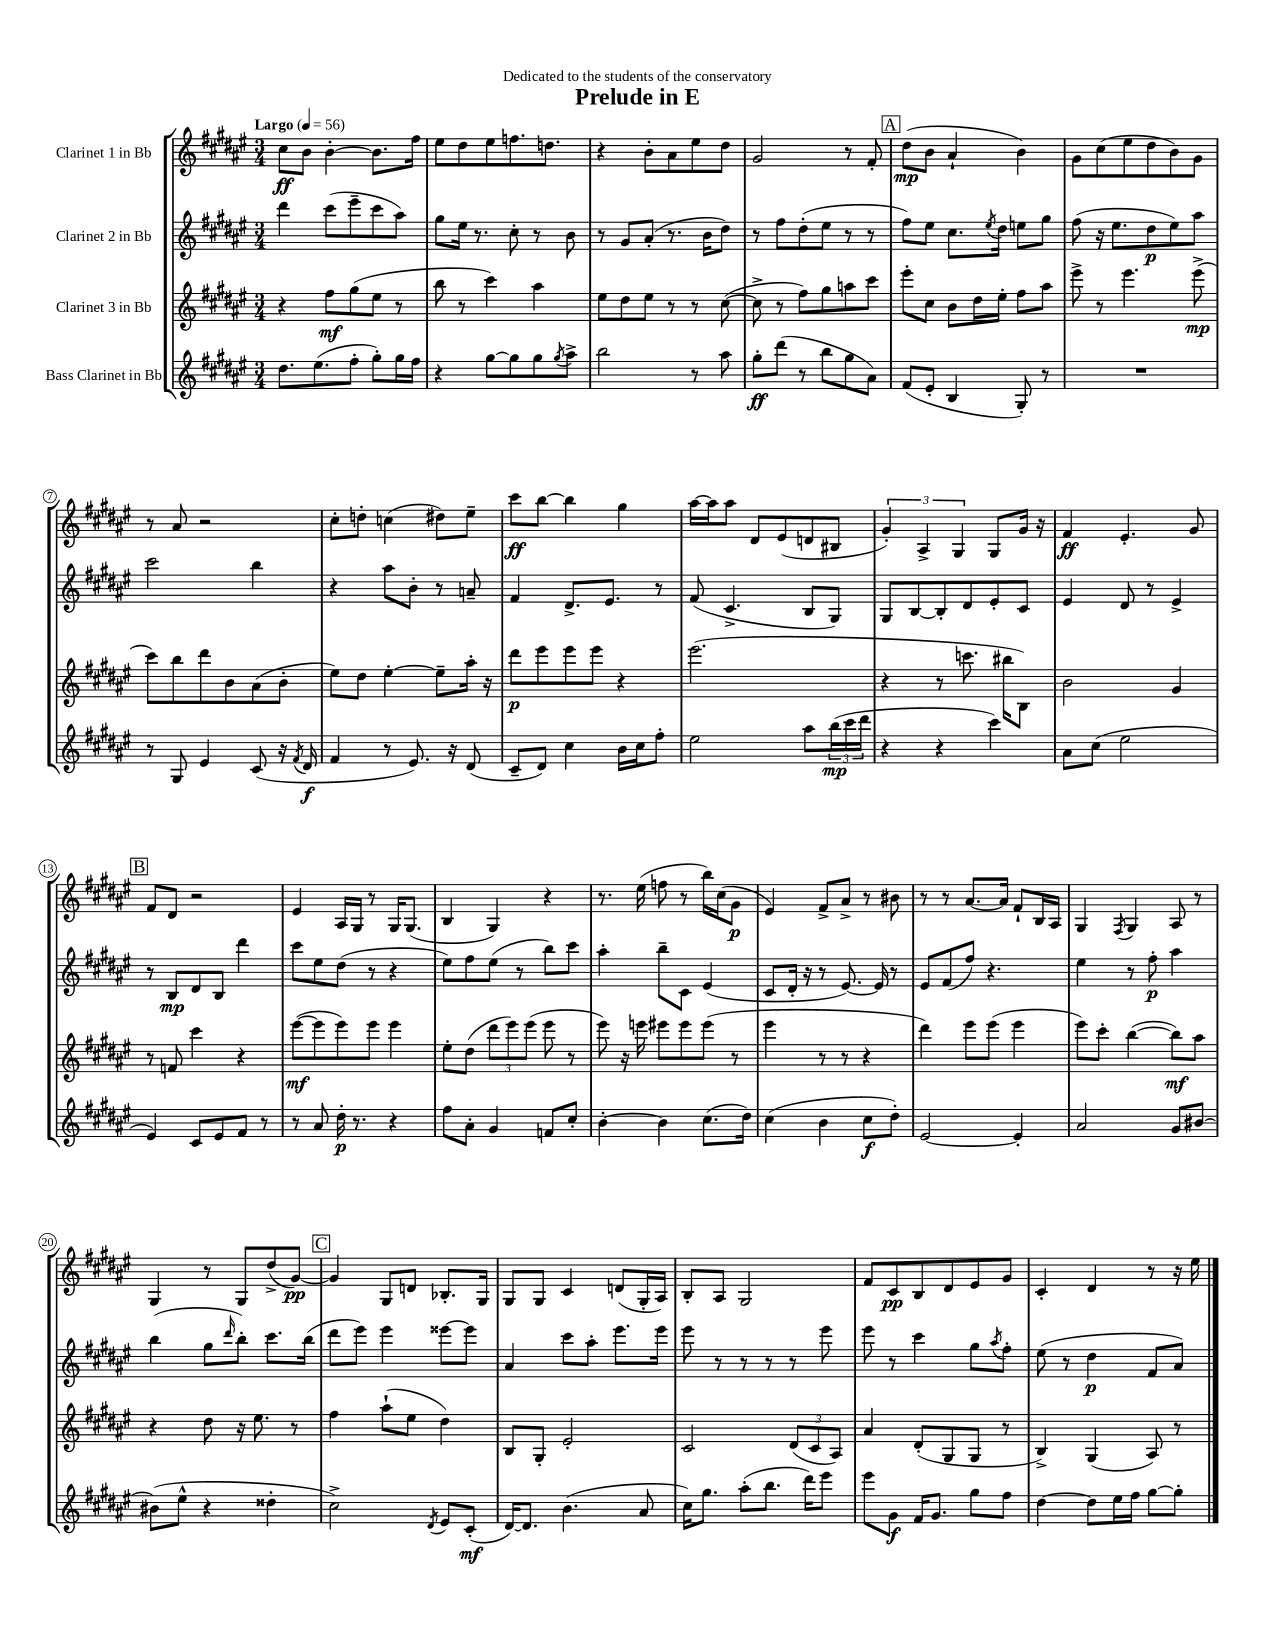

**kern	**kern	**kern	**kern
*staff4	*staff3	*staff2	*staff1
*clefG2	*clefG2	*clefG2	*clefG2
*k[f#c#g#d#a#e#]	*k[f#c#g#d#a#e#]	*k[f#c#g#d#a#e#]	*k[f#c#g#d#a#e#]
*M3/4	*M3/4	*M3/4	*M3/4
*MM56	*MM56	*MM56	*MM56
8.dd#	4r	4ddd#	8cc#
.	.	.	8b
(8.ee#	.	.	.
.	8ff#	(8ccc#	[4b'
8ff#'	(8gg#	8eee#~	.
8gg#')	8ee#	8ccc#	8.b]
16gg#	8r	8aa#)	.
16ff#	.	.	16ff#
=	=	=	=
4r	8bb	8gg#	8ee#
.	8r	16ee#	8dd#
.	.	8.r	.
[8gg#	4ccc#)	.	8ee#
8gg#]	.	8cc#'	8.ff
8gg#	4aa#	8r	.
.	.	.	8.dd
8qgg#	.	.	.
8aa#^	.	8b	.
=	=	=	=
2bb	8ee#	8r	4r
.	8dd#	8g#	.
.	8ee#	(8a#'	8b'
.	8r	8.r	8a#
8r	8r	.	8ee#
.	.	16b	.
8aa#	([8cc#	8dd#)	8dd#
=	=	=	=
8gg#'	8cc#^]	8r	2g#
(8ddd#	8r	8ff#	.
8r	8ff#)	(8dd#'	.
8bb	8gg#	8ee#	.
8gg#	8aa	8r	8r
8a#)	8ccc#	8r	8f#'
=	=	=	=
(8f#	8eee#'	8ff#)	(8dd#
8e#'	8cc#	8ee#	8b
4B	8b	8.cc#	4a#`
.	16dd#	.	.
.	.	8qee#	.
.	16ee#'	16dd#	.
8G#')	8ff#	8ee	4b)
8r	8aa#	8gg#	.
=	=	=	=
2.r	8eee#^	(8ff#	8g#
.	8r	16r	(8cc#
.	.	8.ee#	.
.	4.eee#	.	8ee#
.	.	8dd#	8dd#
.	.	8ee#)	8b)
.	(8eee#^	8aa#	8g#
=	=	=	=
8r	8ccc#)	2ccc#	8r
8G#	8bb	.	8a#
4e#	8ddd#	.	2r
.	8b	.	.
(8c#	(8a#	4bb	.
16r	8b'	.	.
8qf#	.	.	.
16d#	.	.	.
=	=	=	=
4f#	8ee#)	4r	8cc#'
.	8dd#	.	8dd'
8r	[4ee#'	8aa#	(4cc
8.e#)	.	8b'	.
.	8ee#~]	8r	8dd#)
16r	.	.	.
(8d#	16aa#'	8a~	8ee#~
.	16r	.	.
=	=	=	=
8c#~	8ddd#	4f#	8ccc#
8d#)	8eee#	.	[8bb
4cc#	8eee#	8.d#^	4bb]
.	8eee#	.	.
.	.	8.e#	.
16b	4r	.	4gg#
16cc#	.	.	.
8ff#'	.	8r	.
=	=	=	=
2ee#	(2.eee#	(8f#	[16aa#
.	.	.	16aa#]
.	.	4.c#^	8aa#
.	.	.	8d#
.	.	.	(8e#
8aa#	.	8B	8d
(24bb	.	8G#)	8B#
24ccc#	.	.	.
24ddd#	.	.	.
=	=	=	=
4r	4r	8G#	6g#')
.	.	[8B	.
.	.	.	6A#^
4r	8r	8B']	.
.	.	.	6G#
.	8.ccc	8d#	.
4ccc#)	.	8e#'	8G#
.	16bb#	.	.
.	8B)	8c#	16g#
.	.	.	16r
=	=	=	=
8a#	2b	4e#	4f#
(8cc#	.	.	.
2ee#	.	8d#	4.e#'
.	.	8r	.
.	4g#	4e#^	.
.	.	.	8g#
=	=	=	=
4e#)	8r	8r	8f#
.	8f	8B	8d#
8c#	4ccc#	8d#	2r
8e#	.	8B	.
8f#	4r	4ddd#	.
8r	.	.	.
=	=	=	=
8r	([8eee#	8ccc#	4e#
8a#	8eee#]	8ee#	.
16dd#'	8eee#)	(8dd#	16A#
8.r	.	.	16G#
.	8eee#	8r	8r
4r	4eee#	4r	16G#
.	.	.	(8.G#
=	=	=	=
8ff#	8ee#'	8ee#)	4B
8a#'	(8dd#	8ff#	.
4g#	12ddd#	(8ee#	4G#)
.	12eee#)	.	.
.	.	8r	.
.	(12eee#	.	.
8f	8eee#	8bb)	4r
8cc#'	8r	8ccc#	.
=	=	=	=
[4b'	8eee#)	4aa#'	8.r
.	16r	.	.
.	16eee	.	(16ee#
4b]	8eee#	8bb~	8ff
.	8eee#	8c#	8r
(8.cc#	(8eee#	(4e#	16bb)
.	.	.	(16cc#
.	8r	.	8g#
16dd#)	.	.	.
=	=	=	=
(4cc#	4eee#	8c#	4e#)
.	.	16d#'	.
.	.	16r	.
4b	8r	8r	8f#^
.	8r	[8.e#)	8a#^
8cc#	4r	.	8r
.	.	16e#]	.
8dd#')	.	8r	8b#
=	=	=	=
[2e#	4ddd#)	8e#	8r
.	.	(8f#	8r
.	8eee#	8ff#)	[8.a#
.	(8eee#	4.r	.
.	.	.	16a#]
4e#']	4eee#	.	8f#`
.	.	.	16B
.	.	.	16A#
=	=	=	=
2a#	8eee#)	4ee#	4G#
.	8ccc#'	.	.
.	.	.	8qF#
.	([4bb	8r	4G#
.	.	8ff#'	.
8g#	8bb])	4aa#	8A#
[8b#	8aa#	.	8r
=	=	=	=
(8b#]	4r	(4bb	4G#
8ee#^^	.	.	.
4r	8dd#	8gg#	8r
.	.	16qqddd#	.
.	16r	8bb')	8G#
.	8.ee#	.	.
4dd##'	.	8.ccc#	(8dd#^
.	8r	.	[8g#)
.	.	(16bb	.
=	=	=	=
2cc#^)	4ff#	8ddd#	4g#]
.	.	8eee#)	.
.	(8aa#`	4eee#	8G#
.	8ee#	.	8d
8qd#	.	.	.
8e#	4dd#)	[8eee##	8.B-'
(8c#'	.	8eee##]	.
.	.	.	16G#
=	=	=	=
[16d#)	8B	4a#	8G#
8.d#]	.	.	.
.	8G#'	.	8G#
(4.b	2e#'	8ccc#	4c#
.	.	8aa#'	.
.	.	8.eee#	(8d
8a#	.	.	16G#'
.	.	16eee#	16A#)
=	=	=	=
16cc#)	2c#	8eee#	8B'
8.gg#	.	.	.
.	.	8r	8A#
(8aa#'	.	8r	2G#
8.bb	.	8r	.
.	(12d#	8r	.
16ddd#)	.	.	.
.	12c#	.	.
8eee#	.	8eee#	.
.	12A#)	.	.
=	=	=	=
8eee#	4a#	8eee#	8f#
8g#	.	8r	8c#
16f#	(8d#'	4ccc#	8B
8.g#	.	.	.
.	8G#	.	8d#
8gg#	8G#	8gg#	8e#
.	.	8qaa#	.
8ff#	8r	8ff#'	8g#
=	=	=	=
[4dd#	4B^)	(8ee#	4c#'
.	.	8r	.
8dd#]	(4G#	4dd#	4d#
16ee#	.	.	.
16ff#	.	.	.
[8gg#	8A#)	8f#	8r
8gg#']	8r	8a#)	16r
.	.	.	16ee#
==	==	==	==
*-	*-	*-	*-
